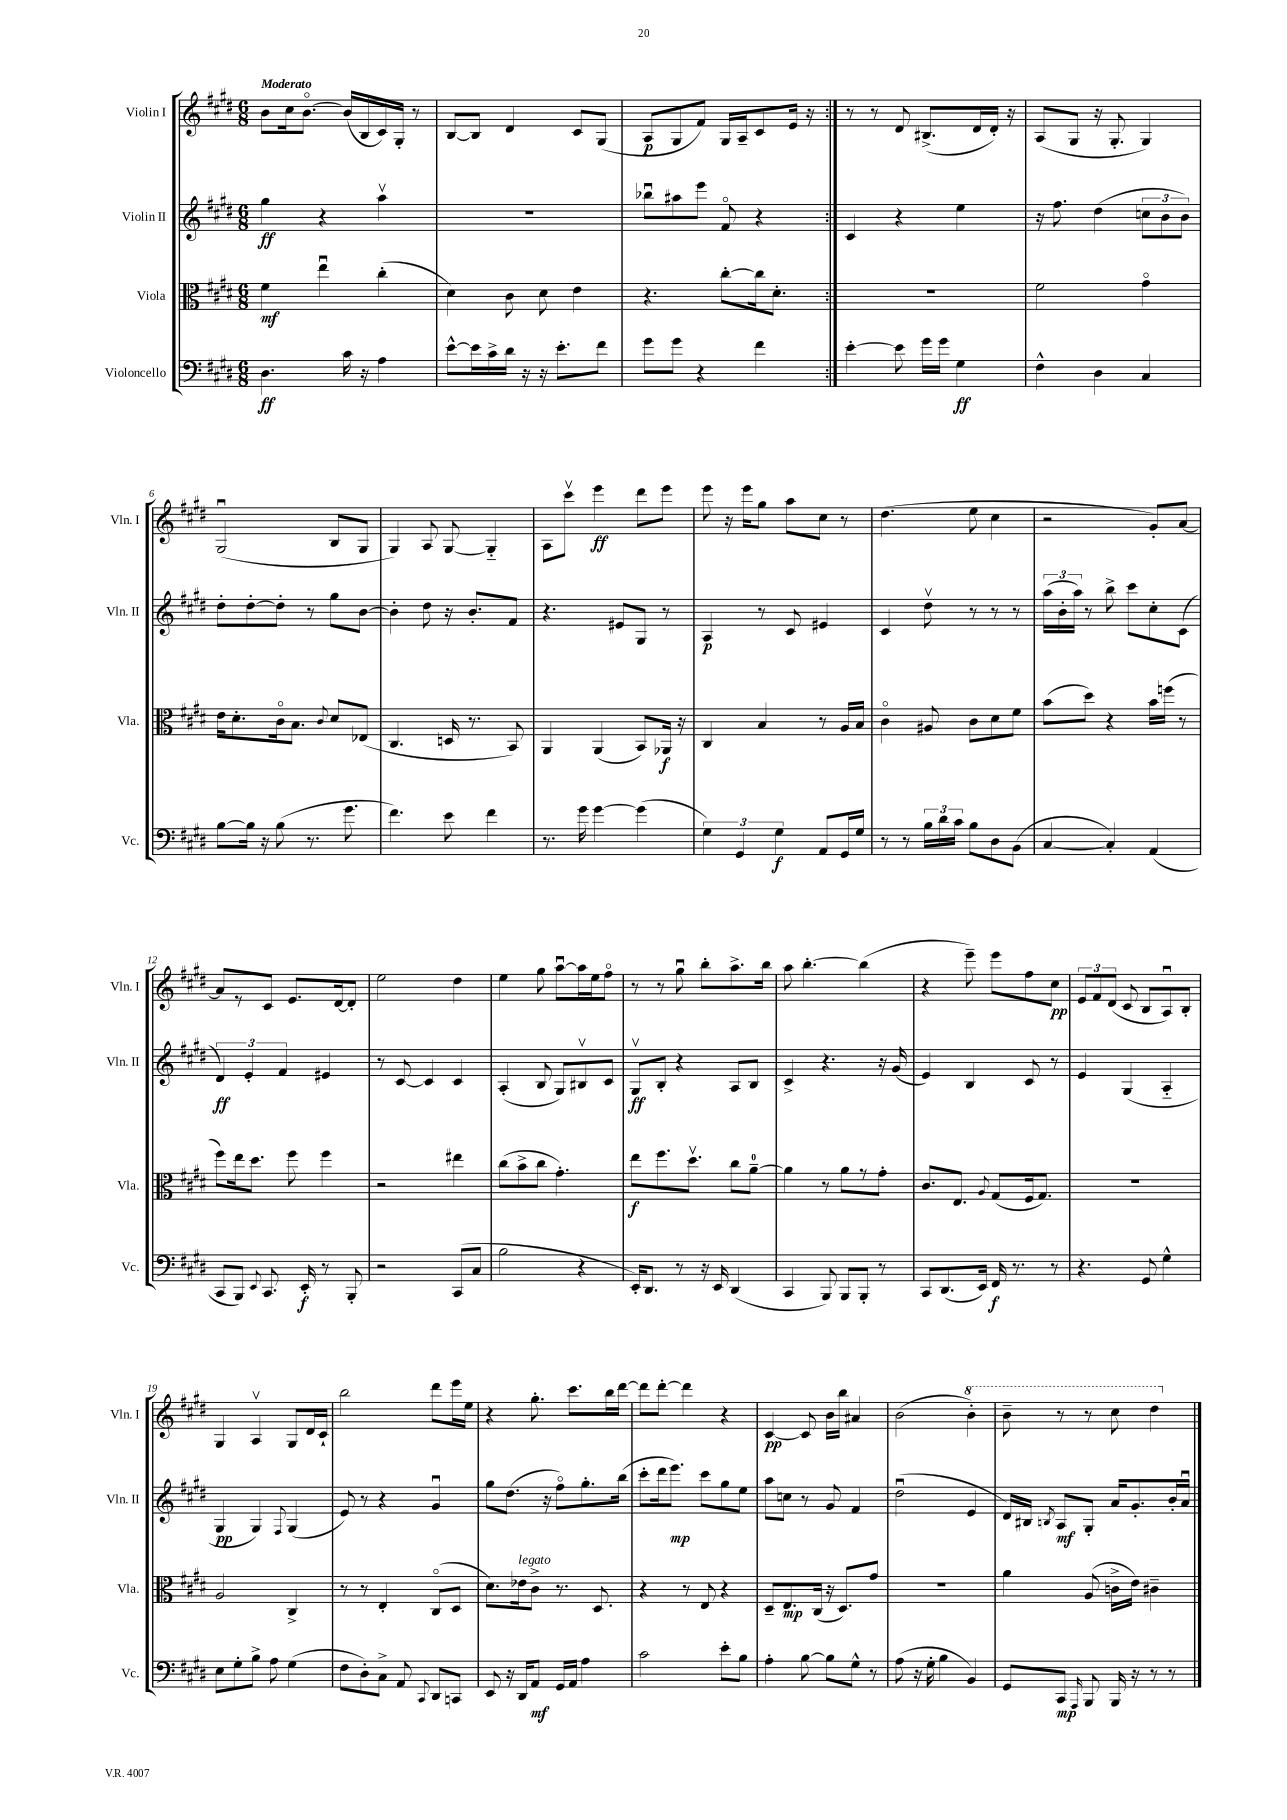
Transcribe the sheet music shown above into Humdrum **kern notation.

**kern	**dynam	**kern	**dynam	**kern	**dynam	**kern	**dynam
*part4	*part4	*part3	*part3	*part2	*part2	*part1	*part1
*staff4	*staff4	*staff3	*staff3	*staff2	*staff2	*staff1	*staff1
*I"Violoncello	*	*I"Viola	*	*I"Violin II	*	*I"Violin I	*
*I'Vc.	*	*I'Vla.	*	*I'Vln. II	*	*I'Vln. I	*
*clefF4	*	*clefC3	*	*clefG2	*	*clefG2	*
*k[f#c#g#d#]	*	*k[f#c#g#d#]	*	*k[f#c#g#d#]	*	*k[f#c#g#d#]	*
*M6/8	*	*M6/8	*	*M6/8	*	*M6/8	*
=1	=1	=1	=1	=1	=1	=1	=1
!	!	!	!	!	!	!LO:TX:a:B:t=Moderato	!
4.D#\	ff	4f#\	mf	4gg#\	ff	8b\L	.
.	.	.	.	.	.	16cc#\k	.
.	.	.	.	.	.	[8.b\J	.
.	.	4eeu\	.	4r	.	.	.
16c#\	.	.	.	.	.	(16b/LL]	.
16r	.	.	.	.	.	16B/	.
4A\	.	(4cc#'\	.	4aav\	.	16c#/)	.
.	.	.	.	.	.	16G#'/JJ	.
.	.	.	.	.	.	8r	.
=2	=2	=2	=2	=2	=2	=2	=2
[8e^^\L	.	4d#\)	.	2.r	.	[8B/L	.
16e\L]	.	.	.	.	.	8B/J]	.
16c#^\	.	.	.	.	.	.	.
16d#\JJ	.	8c#\	.	.	.	4d#/	.
16r	.	.	.	.	.	.	.
16r	.	8d#\	.	.	.	.	.
8.e'\L	.	.	.	.	.	.	.
.	.	4e\	.	.	.	8c#/L	.
8f#\J	.	.	.	.	.	(8G#/J	.
=3	=3	=3	=3	=3	=3	=3	=3
8g#\L	.	4.r	.	8bb-Xu\L	.	8A/L	p
8g#\J	.	.	.	8aa#X\	.	8G#/	.
4r	.	.	.	8eee\J	.	8f#/J)	.
.	.	[8cc#'\L	.	8f#/	.	16G#/LL	.
.	.	.	.	.	.	16A~/J	.
4f#\	.	16cc#\k]	.	4r	.	8c#/	.
.	.	8.d#'\J	.	.	.	.	.
.	.	.	.	.	.	16e/Jk	.
.	.	.	.	.	.	16r	.
=4:|!	=4:|!	=4:|!	=4:|!	=4:|!	=4:|!	=4:|!	=4:|!
[4e'\	.	2.r	.	4c#/	.	8r	.
.	.	.	.	.	.	8r	.
8e\]	.	.	.	4r	.	8d#/	.
16g#\LL	.	.	.	.	.	(8.B#X^/L	.
16g#\JJ	.	.	.	.	.	.	.
4G#\	ff	.	.	4ee\	.	.	.
.	.	.	.	.	.	16d#/L	.
.	.	.	.	.	.	16d#'/JJ)	.
.	.	.	.	.	.	16r	.
=5	=5	=5	=5	=5	=5	=5	=5
4F#^^\	.	2f#\	.	16r	.	(8A/L	.
.	.	.	.	8.ff#\	.	.	.
.	.	.	.	.	.	8G#/J	.
4D#\	.	.	.	(4dd#\	.	16r	.
.	.	.	.	.	.	8.G#'/	.
4C#/	.	4g#\	.	12ccn\L	.	4G#/)	.
.	.	.	.	12b\	.	.	.
.	.	.	.	12b\J)	.	.	.
!!LO:LB:g=z
=6	=6	=6	=6	=6	=6	=6	=6
[8B\L	.	16e\KL	.	8dd#'\L	.	(2G#u/	.
.	.	8.d#'\	.	.	.	.	.
16B\Jk]	.	.	.	[8dd#'\	.	.	.
16r	.	.	.	.	.	.	.
(8B\	.	16c#\k	.	8dd#'\J]	.	.	.
.	.	8.B\J	.	.	.	.	.
8.r	.	.	.	8r	.	.	.
.	.	8qqc#/	.	.	.	.	.
.	.	8d#/L	.	8gg#\L	.	8B/L	.
8.g#\	.	.	.	.	.	.	.
.	.	(8E-X/J	.	[8b\J	.	8G#/J	.
=7	=7	=7	=7	=7	=7	=7	=7
4.f#\)	.	4.C#/	.	4b'\]	.	4G#/)	.
.	.	.	.	8dd#\	.	8A/	.
8e\	.	16Dn/	.	16r	.	[8G#/	.
.	.	8.r	.	8.b'/L	.	.	.
4f#\	.	.	.	.	.	4G#/]	.
.	.	8BB/)	.	8f#/J	.	.	.
=8	=8	=8	=8	=8	=8	=8	=8
8.r	.	4AA/	.	4.r	.	8A\L	.
.	.	.	.	.	.	8ccc#v\J	.
16g#\	.	.	.	.	.	.	.
[4g#\	.	(4AA/	.	.	.	4eee\	ff
.	.	.	.	8e#X/L	.	.	.
(4g#\]	.	8BB/L)	.	8G#/J	.	8ddd#\L	.
.	.	16AA-X/Jk	f	8r	.	8eee\J	.
.	.	16r	.	.	.	.	.
=9	=9	=9	=9	=9	=9	=9	=9
6G#\)	.	4C#/	.	4A/	p	8eee\	.
.	.	.	.	.	.	16r	.
6GG#/	.	.	.	.	.	.	.
.	.	.	.	.	.	16eee\KL	.
.	.	4B/	.	8r	.	8gg#\J	.
6G#\	f	.	.	.	.	.	.
.	.	.	.	8c#/	.	8aa\L	.
8AA/L	.	8r	.	4e#X/	.	8cc#\J	.
16GG#/L	.	16A/LL	.	.	.	8r	.
16G#/JJ	.	16B/JJ	.	.	.	.	.
=10	=10	=10	=10	=10	=10	=10	=10
8r	.	4c#\	.	4c#/	.	(4.dd#\	.
8r	.	.	.	.	.	.	.
24B\LL	.	8A#X/	.	8dd#v\	.	.	.
24d#\	.	.	.	.	.	.	.
24c#\JJ	.	.	.	.	.	.	.
8B\L	.	8c#\L	.	8r	.	8ee\	.
8D#\	.	8d#\	.	8r	.	4cc#\	.
(8BB\J	.	8f#\J	.	8r	.	.	.
=11	=11	=11	=11	=11	=11	=11	=11
[4C#/	.	(8b\L	.	(24aa\LL	.	2r	.
.	.	.	.	24b'\	.	.	.
.	.	.	.	24aa\JJ)	.	.	.
.	.	8dd#\J)	.	8r	.	.	.
4C#'/])	.	4r	.	8bb^\	.	.	.
.	.	.	.	8ccc#\L	.	.	.
(4AA/	.	16b\LL	.	8cc#'\	.	8g#'/L)	.
.	.	(16ffn\JJ	.	.	.	.	.
.	.	8r	.	(8c#\J	.	[8a/J	.
!!LO:LB:g=z
=12	=12	=12	=12	=12	=12	=12	=12
8CC#/L	.	8ff#\L)	.	6d#/)	ff	8a/L]	.
8BBB/J)	.	16ee\k	.	.	.	8r	.
.	.	.	.	6e'/	.	.	.
.	.	8.dd#\J	.	.	.	.	.
8qqEE/	.	.	.	.	.	.	.
8.CC#/	.	.	.	.	.	8c#/J	.
.	.	.	.	6f#/	.	.	.
.	.	8ff#\	.	.	.	8.e/L	.
16EE'/	f	.	.	.	.	.	.
8r	.	4ff#\	.	4e#X/	.	.	.
.	.	.	.	.	.	[16d#/k	.
8BBB'/	.	.	.	.	.	8d#'/J]	.
=13	=13	=13	=13	=13	=13	=13	=13
2r	.	2r	.	8r	.	2ee\	.
.	.	.	.	[8c#/	.	.	.
.	.	.	.	4c#/]	.	.	.
(8CC#/L	.	4ee#X\	.	4c#/	.	4dd#\	.
8C#/J	.	.	.	.	.	.	.
=14	=14	=14	=14	=14	=14	=14	=14
2B\	.	(8cc#\L	.	(4A'/	.	4ee\	.
.	.	8b^\	.	.	.	.	.
.	.	8cc#\J	.	8B/	.	8gg#\	.
.	.	4.g#'\)	.	8G#/L)	.	[8aau\L	.
4r	.	.	.	8B#Xv/	.	16aa\L]	.
.	.	.	.	.	.	16ee\J	.
.	.	.	.	8c#/J	.	8ff#\J	.
=15	=15	=15	=15	=15	=15	=15	=15
16EE'/KL)	.	8ee\L	f	8G#v/L	ff	8r	.
8.DD#/J	.	.	.	.	.	.	.
.	.	8.ff#\	.	8B'/J	.	8r	.
8r	.	.	.	4r	.	8gg#u\	.
.	.	8.dd#v\J	.	.	.	.	.
16r	.	.	.	.	.	8bb'\L	.
16EE/	.	.	.	.	.	.	.
(4DD#/	.	8cc#\L	.	8A/L	.	8.aa^\	.
.	.	[8a~\J	.	8B/J	.	.	.
.	.	.	.	.	.	16bb\Jk	.
=16	=16	=16	=16	=16	=16	=16	=16
4CC#/	.	4a\]	.	4c#^/	.	8aa\	.
.	.	.	.	.	.	[4.bb'\	.
8BBB/)	.	8r	.	4.r	.	.	.
8BBB/L	.	8a\L	.	.	.	.	.
8BBB'/J	.	8r	.	.	.	(4bb\]	.
8r	.	8g#'\J	.	16r	.	.	.
.	.	.	.	(16g#/	.	.	.
=17	=17	=17	=17	=17	=17	=17	=17
8CC#/L	.	8.c#/L	.	4e/)	.	4r	.
(8.DD#/	.	.	.	.	.	.	.
.	.	8.E/J	.	.	.	.	.
.	.	.	.	4B/	.	8eee~\)	.
16EE/Jk)	.	.	.	.	.	.	.
.	.	8qqA/	.	.	.	.	.
16FF#/	f	(8G#/L	.	.	.	8eee\L	.
8.r	.	.	.	.	.	.	.
.	.	16F#/k	.	8c#/	.	8ff#\	.
.	.	8.G#/J)	.	.	.	.	.
8r	.	.	.	8r	.	8cc#\J	pp
=18	=18	=18	=18	=18	=18	=18	=18
4.r	.	2.r	.	4e/	.	12e/L	.
.	.	.	.	.	.	12f#/	.
.	.	.	.	.	.	(12d#/J	.
.	.	.	.	(4G#/	.	8c#/	.
8GG#/	.	.	.	.	.	8B/L	.
4G#^^\	.	.	.	4A/	.	8Au/)	.
.	.	.	.	.	.	8B'/J	.
!!LO:LB:g=z
=19	=19	=19	=19	=19	=19	=19	=19
8E\L	.	2A/	.	4G#/	pp	4G#/	.
8G#'\	.	.	.	.	.	.	.
8B^\J	.	.	.	4G#/)	.	4Av/	.
8A\	.	.	.	.	.	.	.
.	.	.	.	8qqF#/	.	.	.
(4G#\	.	4C#^/	.	(4G#/	.	8G#/L	.
.	.	.	.	.	.	16d#/L	.
.	.	.	.	.	.	16c#`/JJ	.
=20	=20	=20	=20	=20	=20	=20	=20
8F#\L	.	8r	.	8e/)	.	2bb\	.
8D#'\)	.	8r	.	8r	.	.	.
8C#^\J	.	4E'/	.	4r	.	.	.
8AA/	.	.	.	.	.	.	.
8qqCC#/	.	.	.	.	.	.	.
8DD#/L	.	(8C#/L	.	4g#u/	.	8ddd#\L	.
8CCn/J	.	8D#/J	.	.	.	16eee\L	.
.	.	.	.	.	.	16ee\JJ	.
=21	=21	=21	=21	=21	=21	=21	=21
8EE/	.	8.d#\L)	.	8gg#\L	.	4r	.
16r	.	.	.	(8.dd#\J	.	.	.
!	!	!LO:TX:a:i:t=legato	!	!	!	!	!
16DD#/KL	.	16e-X\k	.	.	.	.	.
8AA/J	mf	8c#^\J	.	.	.	8.gg#'\	.
.	.	.	.	16r	.	.	.
16GG#/LL	.	8.r	.	8ff#\L)	.	.	.
16AA/JJ	.	.	.	.	.	8.ccc#\L	.
4A\	.	.	.	8.gg#'\	.	.	.
.	.	8.D#/	.	.	.	.	.
.	.	.	.	.	.	16bb\L	.
.	.	.	.	(16bb\Jk	.	[16ddd#\JJ	.
=22	=22	=22	=22	=22	=22	=22	=22
2c#\	.	4r	.	8ccc#'\L	.	8ddd#\L]	.
.	.	.	.	16ddd#\k	.	[8ddd#'\J	.
.	.	.	.	8.eee\J)	mp	.	.
.	.	8r	.	.	.	4ddd#\]	.
.	.	8E/	.	8ccc#\L	.	.	.
8e'\L	.	4r	.	8gg#\	.	4r	.
8B\J	.	.	.	8ee\J	.	.	.
=23	=23	=23	=23	=23	=23	=23	=23
4A'\	.	8D#~/L	.	8aa\L	.	[4c#/	pp
.	.	8.E/	mp	8ccn\J	.	.	.
[8B\	.	.	.	8r	.	8c#/]	.
.	.	(16C#/Jk	.	.	.	.	.
8B\L]	.	16r	.	8g#/	.	16b\LL	.
.	.	8.D#/L)	.	.	.	16bb\JJ	.
8G#^^\J	.	.	.	4f#/	.	4a#X/	.
8r	.	8g#/J	.	.	.	.	.
=24	=24	=24	=24	=24	=24	=24	=24
(8A\	.	2.r	.	(2dd#u\	.	(2b\	.
16r	.	.	.	.	.	.	.
16G#'\	.	.	.	.	.	.	.
4B\	.	.	.	.	.	.	.
*	*	*	*	*	*	*8va	*
4BB/)	.	.	.	4e/	.	4bb'\)	.
=25	=25	=25	=25	=25	=25	=25	=25
8GG#/L	.	4a\	.	16d#/LL)	.	8bb~\	.
.	.	.	.	16B#X/JJ	.	.	.
.	.	.	.	8qBn/	.	.	.
8CC#/J	mp	.	.	8A/L	mf	8r	.
16qqAAA/	.	.	.	.	.	.	.
8BBB/	.	(8A/	.	8G#'/J	.	8r	.
16BBB/	.	16cn^\LL	.	16a/KL	.	8ccc#\	.
16r	.	16e\JJ)	.	8.g#'/	.	.	.
8r	.	4c#X~\	.	.	.	4ddd#\	.
8r	.	.	.	16b'/L	.	.	.
.	.	.	.	16au/JJ	.	.	.
*	*	*	*	*	*	*X8va	*
==	==	==	==	==	==	==	==
*-	*-	*-	*-	*-	*-	*-	*-
